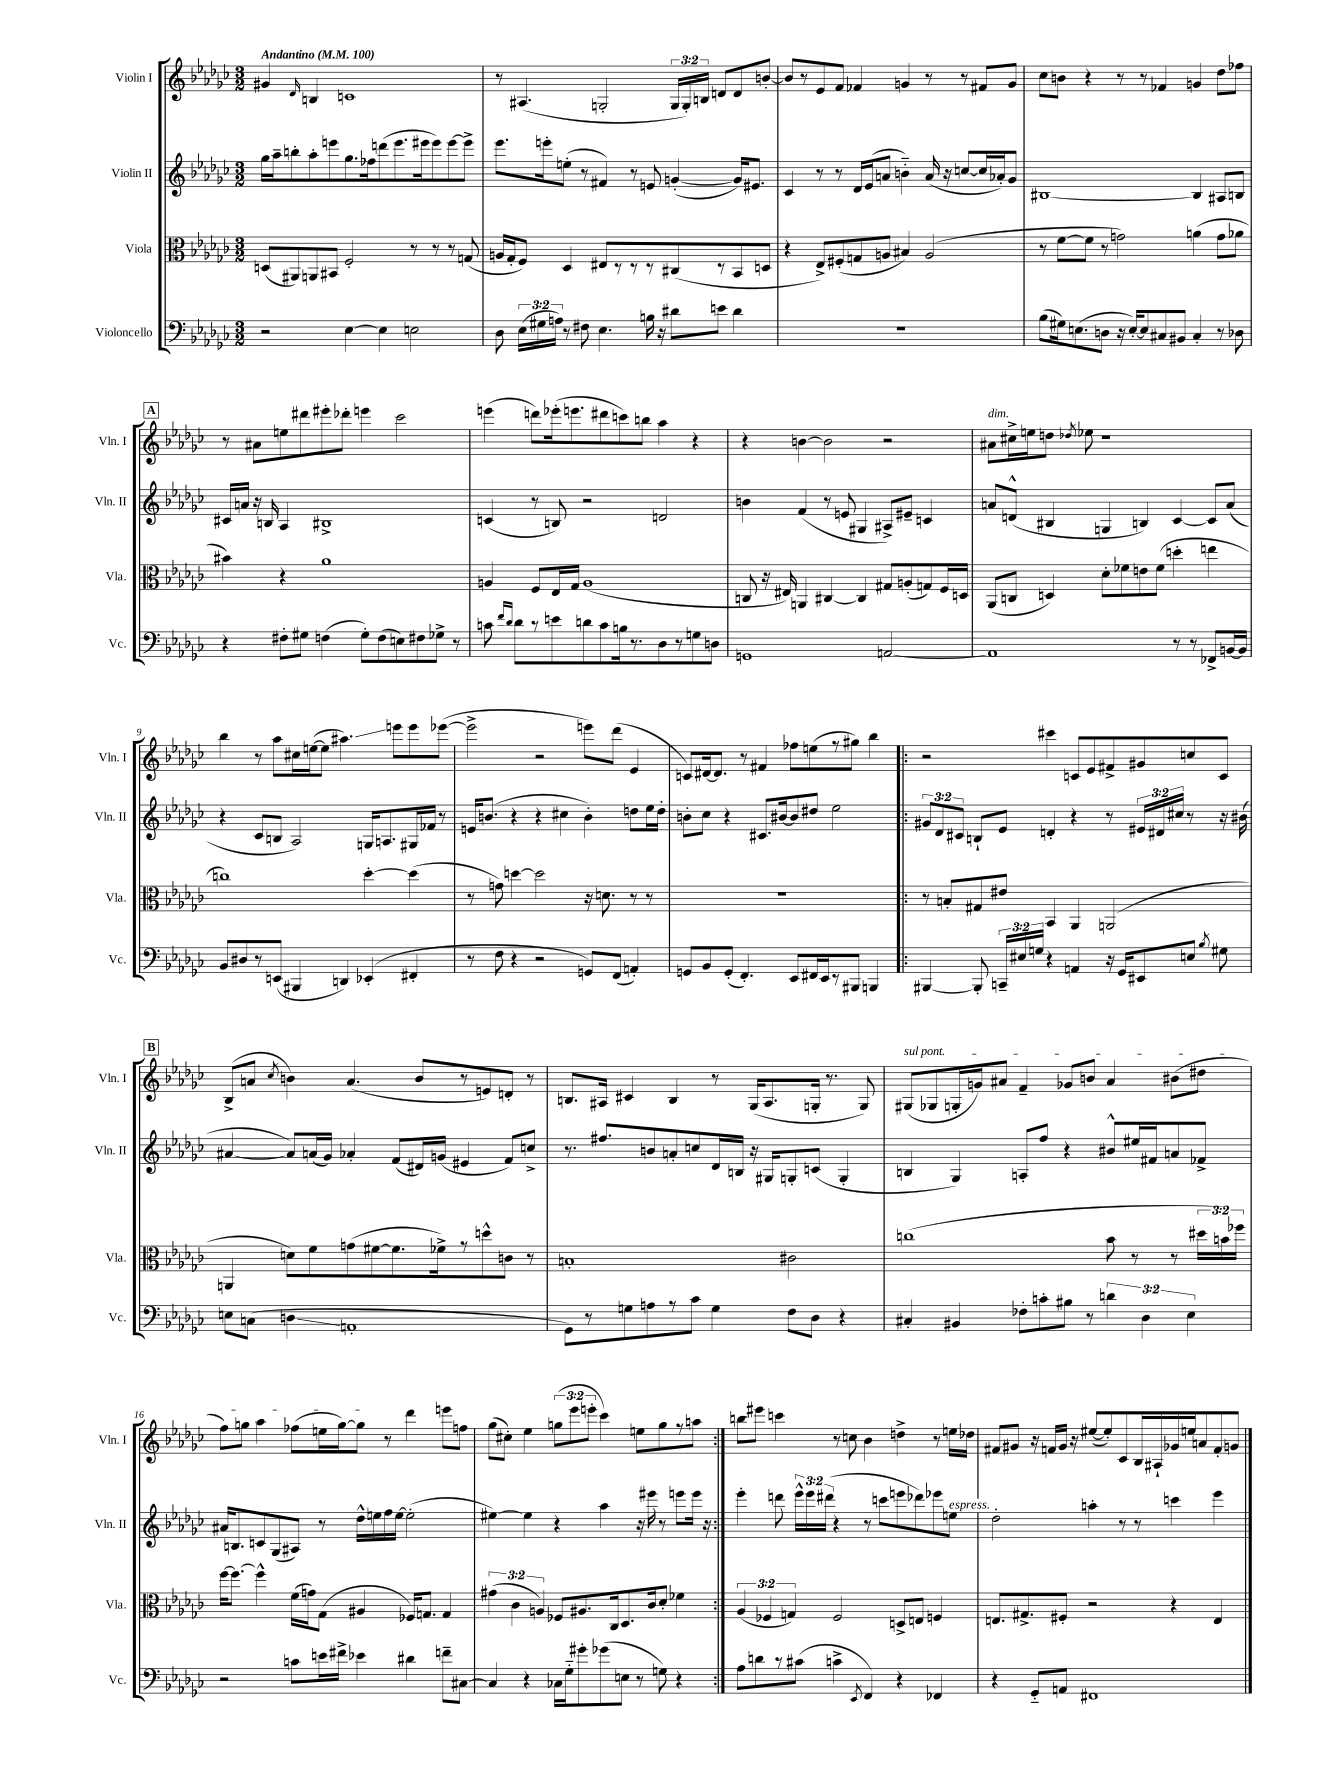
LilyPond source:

<<
\new StaffGroup <<
\new Staff = "s0" \with { instrumentName = "Violin I" shortInstrumentName = "Vln. I" } {
    \clef treble \key ges \major \numericTimeSignature \time 3/2 \override Staff.TupletNumber.text = #tuplet-number::calc-fraction-text \tempo "Andantino" 4 = 100
    \autoBeamOff gis'4 \grace { des'16 } b4 c'1 |
    r8 ais4.( g2-. \tuplet 3/2 { g16[ g16-.) b16] } d'8[ d'8 b'8]~-. |
    b'8[ r8 ees'8 f'8] fes'4 g'4 r8 r8 fis'8[ g'8] |
    ces''8[ b'8] r4 r8 r8 fes'4 g'4 des''8[ fes''8] |
    \mark \markup { \box "A" } r8 ais'8[ e''8 dis'''8 eis'''8-. des'''8]-. e'''4 ces'''2 |
    e'''4( d'''8[) ees'''16-.( e'''8. dis'''8 c'''8) b''8] aes''4 r4 |
    r4 b'4~ b'2 r2 |
    ais'8[^\markup { \italic "dim." } cis''16-> e''16 d''8] \acciaccatura { des''8 } ees''8 r1 |
    bes''4 r8 aes''8[ cis''16 e''16~( e''8] ais''4.\glissando) e'''8[ e'''8 ees'''8]~( |
    ees'''2-> r2 e'''8[) des'''8]( ees'4 |
    c'8[) dis'16~ dis'8.] r8 fis'4 fes''8[ e''8( r8 gis''8]) bes''4 |
    \repeat volta 2 { r2 cis'''4 c'8[ ees'8 fis'8-> gis'8 c''8 c'8] |
    \mark \markup { \box "B" } bes8[->( a'8] \acciaccatura { ces''8 } b'4) a'4.( b'8[ r8 e'8) d'8]-. r8 |
    b8.[ ais16] cis'4 b4 r8 ges16[( ais8. g16]-. r8. g8) |
    \once \override TextSpanner.bound-details.left.text = \markup { \italic "sul pont." } gis8[\startTextSpan( ges8 g16-. g'16) ais'8] f'4-- ges'8[ b'8] ais'4 bis'8[( dis''8] |
    f''8[) g''8] aes''4 fes''8[( e''16 g''16~) g''8]\stopTextSpan r8 des'''4 e'''8[ f''8] |
    ges''8[( cis''8]-.) ees''4 \tuplet 3/2 { g''8[( ees'''8 e'''8]-. } ces'''4) e''8[ g''8 r8 a''8] | }
    \once \override Glissando.style = #'zigzag b''8[\glissando eis'''8] c'''4 r8 c''8 bes'4 d''4-> r8 e''16[ des''16] |
    fis'8[ gis'8] r16 f'16[ gis'16] r16 eis''8[~( eis''8-.) ces'8 bes16 ais16-! ges'16 e''16 a'8 f'8-. g'8] \bar "|." |
}
\new Staff = "s1" \with { instrumentName = "Violin II" shortInstrumentName = "Vln. II" } {
    \clef treble \key ges \major \numericTimeSignature \time 3/2 \override Staff.TupletNumber.text = #tuplet-number::calc-fraction-text
    \autoBeamOff ges''16[ aes''16-- b''8-. aes''8-. e'''8 ges''8. fes''16 d'''8( e'''8. eis'''16 eis'''8) eis'''8~ eis'''8]-> |
    ees'''8.[ e'''16-. e''8]-.( r8 fis'4) r8 e'8 g'4~-.( g'16[) eis'8.] |
    ces'4 r8 r8 des'16[ ees'16( a'8] b'4-_) a'16( r16 c''8[~ c''16 aes'16-.) ges'8] |
    bis1~ bis4 ais8[ b8] |
    \mark \markup { \box "A" } cis'16[ a'16] r16 b16 aes4 bis1-> |
    c'4( r8 b8) r2 d'2 |
    b'4 f'4( r8 e'8 gis4 ais8[->) eis'8]-- c'4 |
    a'8[ d'8]-^( bis4 g4 b4) ces'4~ ces'8[ a'8]( |
    r4 ces'8[ b8] aes2) g16[ a8. gis16 fes'16] r8 |
    e'16[ b'8.]( r4 r4 cis''4 b'4-.) d''8[ ees''16 d''16]-. |
    b'8[-. ces''8] r4 cis'8.[ bis'16~ bis'8 dis''8] ees''2 |
    \repeat volta 2 { \tuplet 3/2 { gis'8[ des'8 cis'8] } b8[-! ees'8] d'4-. r4 r8 \tuplet 3/2 { eis'16[ dis'16 cis''16] } r8 r16 bis'16( |
    \mark \markup { \box "B" } ais'4~ ais'8[) a'16( ges'16]) aes'4-. f'8[( dis'16) g'16]( eis'4 f'8[) c''8]-> |
    r8. fis''8.[ b'8 a'8-. c''8 des'16 b16] r16 gis16[ g8-. c'8]( g4-. |
    b4 ges4) a8[-. f''8] r4 bis'8[-^ eis''16 fis'16 a'8 fes'8]-> |
    ais'16[ b8. c'8 ges8( ais8]) r8 des''16[-^ e''16 f''16 e''16]~ e''2-.( |
    eis''4~) eis''4 r4 aes''4 r16 eis'''16 r8 e'''8[ e'''16] r16 | }
    ees'''4-. d'''8 \tuplet 3/2 { ees'''16[-^ ees'''16 dis'''16]( } r4 r8 c'''8[ e'''8 des'''8) ees'''8 e''8]^\markup { \italic "espress." } |
    des''2-. a''4-. r8 r8 c'''4 ees'''4 \bar "|." |
}
\new Staff = "s2" \with { instrumentName = "Viola" shortInstrumentName = "Vla." } {
    \clef alto \key ges \major \numericTimeSignature \time 3/2 \override Staff.TupletNumber.text = #tuplet-number::calc-fraction-text
    \autoBeamOff d8[( ais,8) a,8 bis,8] f2-. r8 r8 r8 g8( |
    a16[ ges16-. f8]) des4 eis8[ r8 r8 r8 cis8( r8 bes,8 d8] |
    r4 ees8[->) fis8-.( g8 a8] bis4) a2( |
    r8 f'8[~ f'8] r8 g'2) a'4( g'8[ aes'8] |
    \mark \markup { \box "A" } bis'4) r4 aes'1 |
    a4 f8[ ees16 ges16] a1( |
    c8 r16 eis16) a,4 cis4~ cis4 gis8[ a8-.( g8) f16 d16] |
    aes,8[( c8] d4) des'8[-. fes'8 e'8 fes'8]( d''4-. e''4 |
    c''1) des''4~-. des''4( |
    r8 g'8) d''4~ d''2 r16 d'8. r8 r8 |
    R1. |
    \repeat volta 2 { r8 b8[-. gis8 eis'8] bes,4 aes,4 a,2( |
    \mark \markup { \box "B" } a,4 d'8[) f'8 g'8( fis'8~ fis'8. fes'16->) r8 d''8-^ c'8] r8 |
    b1-. cis'2 |
    c''1( bes'8 r8 r8 \tuplet 3/2 { dis''16[ b'16) fes''16] } |
    f''16[~ f''8.]~ f''4-^ f'16[( g'16) ges8]( ais4 fes16[) g8.] g4 |
    \tuplet 3/2 { gis'4( ces'4 a4) } fes8[ ais8. ces16 des8. ces'16 des'8]-. fes'4 | }
    \tuplet 3/2 { aes4( fes4 g4) } fes2 d8[-> e8] f4 |
    e8.[ gis8.-> fis8]-. r2 r4 e4 \bar "|." |
}
\new Staff = "s3" \with { instrumentName = "Violoncello" shortInstrumentName = "Vc." } {
    \clef bass \key ges \major \numericTimeSignature \time 3/2 \override Staff.TupletNumber.text = #tuplet-number::calc-fraction-text
    \autoBeamOff r2 ees4~ ees4 e2 |
    des8 \tuplet 3/2 { ees16[( gis16 a16]) } r8 fis8 ees4. b16 r16 dis'8[ e'8] dis'4 |
    R1. |
    bes8[( gis16) e8.( d8] r16 e16[~-.) e8 cis8 bis,8] cis4-. r8 des8 |
    \mark \markup { \box "A" } r4 fis8[-. gis8] f4( gis8[-.) f8( e8) fis8 ges8]-> r8 |
    c'8 \grace { f'16[ des'16] } des'8[ r8 e'8 d'8 c'8 b16 r8. des8 r8 g8 d8] |
    g,1 a,2~ |
    a,1 r8 r8 fes,8[-> b,16~ b,16] |
    bes,8[ dis8 r8 e,8]( bis,,4 d,4) ees,4-.( fis,4-. |
    r8 f8 r4 r2 g,8[) f,8]( a,4-.) |
    g,8[ bes,8 g,8]-.( f,4.-.) ees,8[ fis,16 ees,16 r8 bis,,8] b,,4 |
    \repeat volta 2 { bis,,4~ bis,,8-. \tuplet 3/2 { c,16[-- eis16 g16] } r4 a,4 r16 ges,16[ eis,8 e8] \acciaccatura { bes8 } gis8 |
    \mark \markup { \box "B" } e8[ c8]( d4\glissando a,1-. |
    ges,8[) r8 g8 a8 r8 ces'8] g4 f8[ des8] r4 |
    cis4-. bis,4 fes8[-. c'8-. bis8] r8 \tuplet 3/2 { d'4 des4 ees4 } |
    r2 c'8[ e'16 fis'16]-> ees'4 dis'4 f'8[-- cis8]~ |
    cis4 r4 ces16[ ges16-_ gis'8-. ges'8( e8] r8 g8) r4 | }
    aes8[ d'8 r8 cis'8]( c'4-> \acciaccatura { ees,8 } f,4) r4 fes,4 |
    r4 ges,8[-_ a,8] fis,1 \bar "|." |
}
>>
>>
